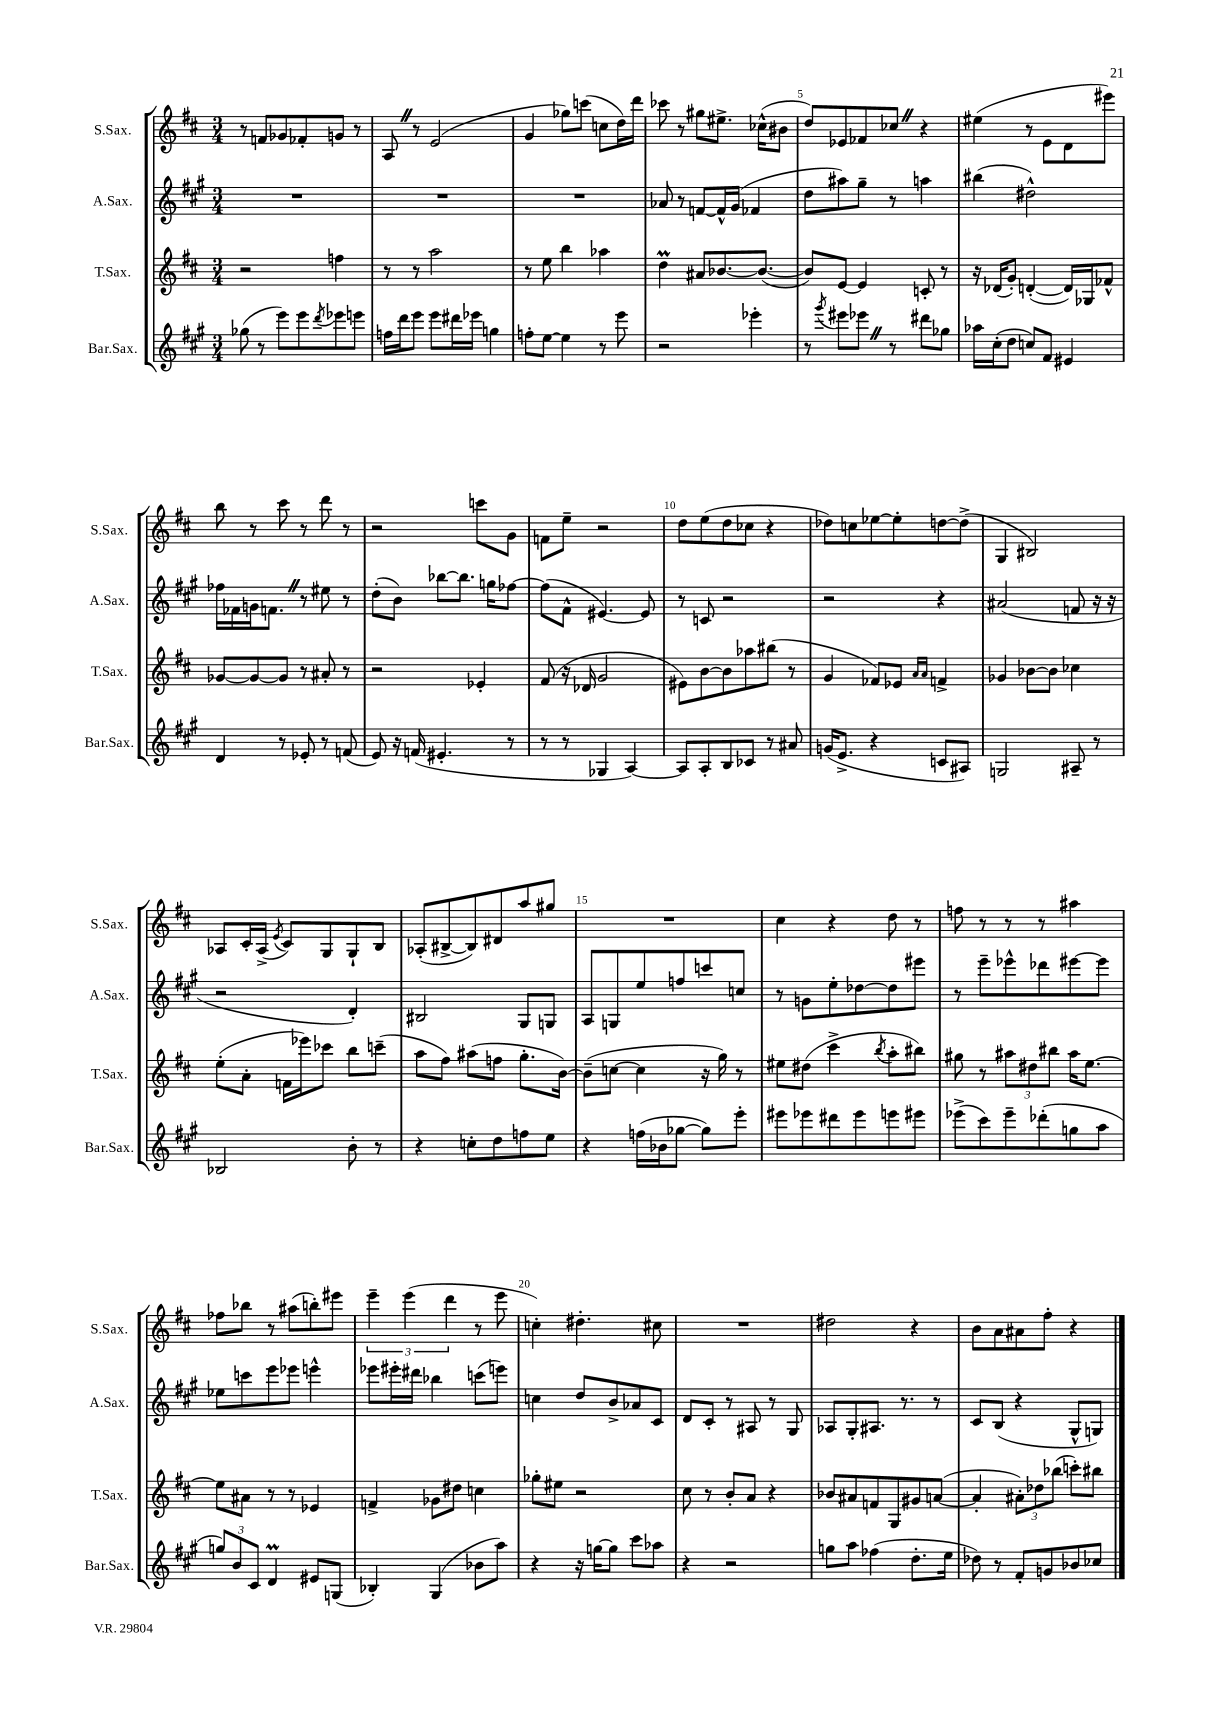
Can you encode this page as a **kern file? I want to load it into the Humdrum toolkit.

**kern	**kern	**kern	**kern
*staff4	*staff3	*staff2	*staff1
*clefG2	*clefG2	*clefG2	*clefG2
*k[f#c#g#]	*k[f#c#]	*k[f#c#g#]	*k[f#c#]
*M3/4	*M3/4	*M3/4	*M3/4
(8gg-	2r	2.r	8r
8r	.	.	8f
8eee)	.	.	8g-
8eee	.	.	8f-'
8qddd	.	.	.
8eee-	4ff	.	8g
8eee	.	.	8r
=	=	=	=
16ff	8r	2.r	8A
16ddd	.	.	.
8eee	8r	.	8r
8eee	2aa	.	(2e
16ddd#	.	.	.
16eee-	.	.	.
4gg	.	.	.
=	=	=	=
8ff'	8r	2.r	4g
[8ee	8ee	.	.
4ee]	4bb	.	8gg-)
.	.	.	(8ccc
8r	4aa-	.	8cc
8eee	.	.	16dd)
.	.	.	16ddd
=	=	=	=
2r	4dd	8a-	8ccc-
.	.	8r	8r
.	8a#	[8f	8gg#
.	[8.b-	16f^^]	8.ee#^
.	.	(16g#	.
4eee-'	.	4f-	.
.	(8.b-_	.	(16cc-^^
.	.	.	8b#
=	=	=	=
8r	8b-])	8dd	8dd)
8qggg#	.	.	.
8eee#	[8e	8aa#)	8e-
8eee-	4e]	8gg#~	8f-
8r	.	8r	8cc-
8ddd#	8c'	4aa	4r
8gg-	8r	.	.
=	=	=	=
16aa-	16r	(4bb#	(4ee#
(16cc#'	(16d-	.	.
8dd	8g')	.	.
8cc)	([4d'	2dd#^^)	8r
8f#	.	.	8e
4e#	16d])	.	8d
.	16G-	.	.
.	8f-^^	.	8eee#)
=	=	=	=
4d	[8g-	16ff-	8bb
.	.	16f-	.
.	8g-_	16g	8r
.	.	8.f	.
8r	8g-]	.	8ccc#
8e-'	8r	8r	8r
8r	8a#'	8ee#	8ddd
(8f	8r	8r	8r
=	=	=	=
8e)	2r	(8dd'	2r
16r	.	8b)	.
(16f	.	.	.
4.e#'	.	[8bb-	.
.	.	8.bb-]	.
.	4e-'	.	8ccc
.	.	16gg	.
8r	.	[8ff-	8g
=	=	=	=
8r	(8f#	(8ff-]	8f
8r	16r	8f#^^	8ee~
.	16d-	.	.
4G-	2g	[4.e#)	2r
[4A)	.	.	.
.	.	8e#]	.
=	=	=	=
8A]	8e#)	8r	8dd
8A'	[8b	8c	(8ee
8B	8b]	2r	8dd
8c-	8aa-	.	8cc-
8r	(8bb#	.	4r
8a#	8r	.	.
=	=	=	=
(16g	4g	2r	8dd-)
8.e^	.	.	.
.	.	.	8cc
4r	8f-)	.	[8ee-
.	8e-	.	8ee-']
.	16qqa	.	.
.	16qqa	.	.
8c	4f^	4r	[8dd
8A#)	.	.	(8dd^]
=	=	=	=
2G	4g-	(2a#	4G
.	[8b-	.	2B#)
.	8b-]	.	.
8A#~	4cc-	8f	.
8r	.	16r	.
.	.	16r	.
=	=	=	=
2B-	(8ee'	2r	8A-
.	8a'	.	16c#'
.	.	.	(16A-^
.	.	.	8qe
.	16f	.	8c#)
.	16eee-)	.	.
.	8ccc-	.	8G
8b'	8bb	4d')	8G`
8r	(8ccc~	.	8B
=	=	=	=
4r	8aa	2B#	(8A-'
.	8ff#)	.	[8B#^
8cc'	(8aa#	.	8B#])
8dd	8ff	.	8d#
8ff	8.gg'	8G#	8aa
8ee	.	8G	8gg#
.	[16b)	.	.
=	=	=	=
4r	(8b~]	8A	2.r
.	[8cc	8G	.
(16ff	4cc]	8ee	.
16b-	.	.	.
[8gg-	.	8ff	.
8gg-])	16r	8ccc	.
.	16gg)	.	.
8eee'	8r	8cc	.
=	=	=	=
8eee#	8ee#	8r	4cc#
8eee-	(8dd#	8g	.
8ddd#	4ccc#^	8ee'	4r
8eee-	.	[8dd-	.
.	8qbb	.	.
8eee	8aa'	8dd-]	8dd
8eee#	8bb#)	8eee#	8r
=	=	=	=
(8eee-^	8gg#	8r	8ff
8ccc#)	8r	8eee~	8r
8eee-~	12aa#	8eee-^^	8r
.	12dd#	.	.
(8ddd-'	.	8ddd-	8r
.	12bb#	.	.
8gg	16aa#	[8eee#	4aa#
.	[8.ee	.	.
8aa	.	8eee#]	.
=	=	=	=
12gg)	8ee]	8ee-	8ff-
12b	.	.	.
.	8a#	8ccc	8bb-
12c#	.	.	.
4d	8r	8eee	8r
.	8r	8eee-	(8aa#
8e#	4e-	4eee^^	8bb')
(8G	.	.	8eee#
=	=	=	=
4B-')	4f^	8eee-	6eee~
.	.	16eee#'	.
.	.	.	(6eee
.	.	16ddd#	.
(4G#	8g-	4bb-	.
.	.	.	6ddd
.	8dd#	.	.
8b-	4cc	(8ccc	8r
8aa)	.	8eee)	8eee
=	=	=	=
4r	8gg-'	4cc	4cc')
.	8ee#	.	.
16r	2r	8dd	4.dd#'
[16gg	.	.	.
8gg]	.	8b^	.
8ccc#	.	8a-	.
8aa-	.	8c#	8cc#
=	=	=	=
4r	8cc#	8d	2.r
.	8r	8c#'	.
2r	8b'	8r	.
.	8a	8A#	.
.	4r	8r	.
.	.	8G#	.
=	=	=	=
8gg	8b-	8A-	2dd#
8aa	8a#	8G#'	.
(4ff-	8f	8.A#	.
.	8G	.	.
.	.	8.r	.
8.dd'	8g#	.	4r
.	([8a	8r	.
16ee	.	.	.
=	=	=	=
8dd-)	4a']	8c#	8b
8r	.	(8B	8a
8f#'	12a#')	4r	8a#
.	12dd-	.	.
8g	.	.	8ff#'
.	(12bb-	.	.
8b-	8ccc')	8G#^^	4r
8cc-	8bb#	8G)	.
==	==	==	==
*-	*-	*-	*-
